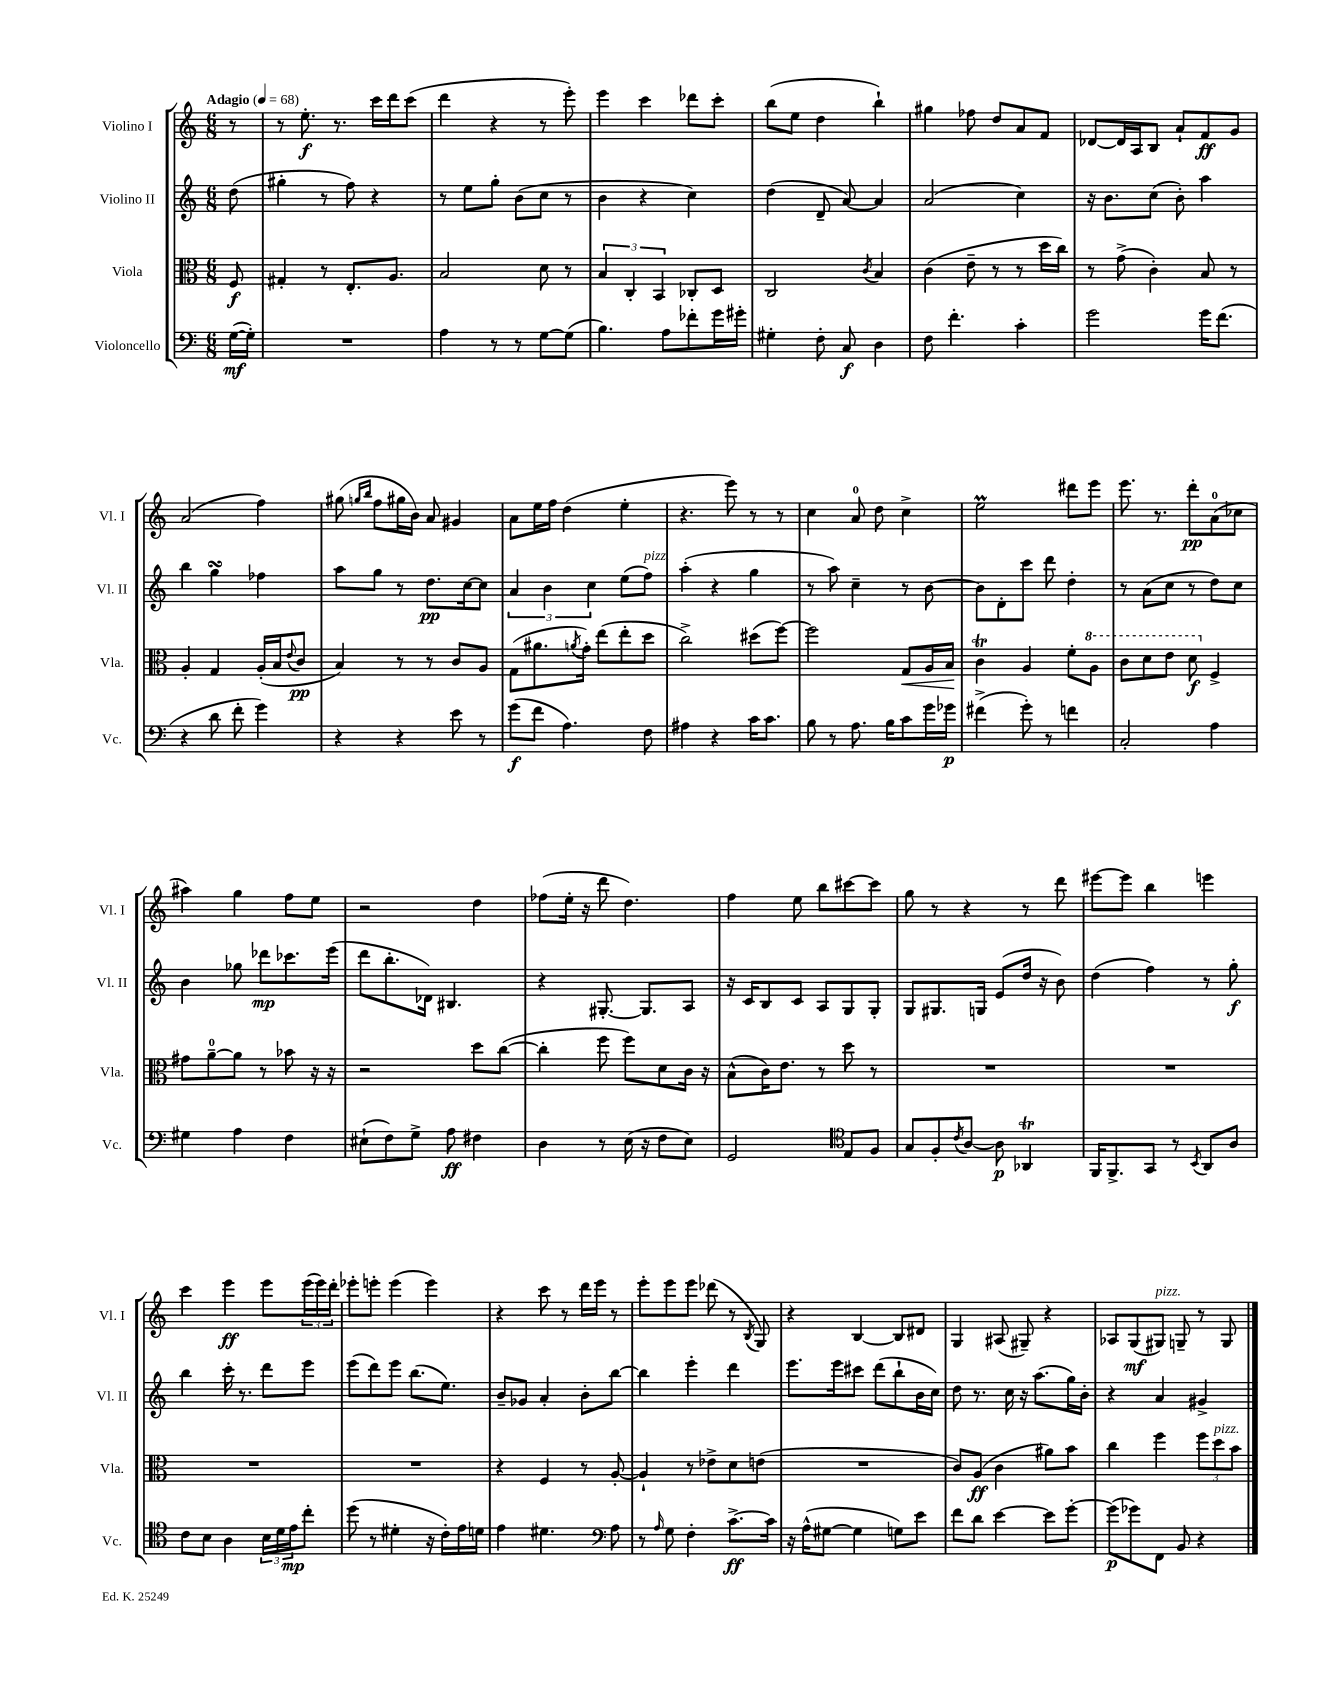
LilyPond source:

<<
\new StaffGroup <<
\new Staff = "s0" \with { instrumentName = "Violino I" shortInstrumentName = "Vl. I" } {
    \clef treble \key c \major \numericTimeSignature \time 6/8 \partial 8 \tempo "Adagio" 4 = 68
    r8 |
    r8 e''8.-.\f r8. c'''16 d'''16 c'''8( |
    d'''4 r4 r8 e'''8-.) |
    e'''4 c'''4 des'''8 c'''8-. |
    b''8( e''8 d''4 b''4-!) |
    gis''4 fes''8 d''8 a'8 f'8 |
    des'8~ des'16 a16 b8 a'8-! f'8\ff g'8 |
    a'2( f''4) |
    gis''8( \grace { g''16 b''16 } f''8 gis''16 b'16) a'8 gis'4 |
    a'8 e''16 f''16 d''4( e''4-. |
    r4. e'''8) r8 r8 |
    c''4 a'8-0 d''8 c''4-> |
    e''2\prall dis'''8 e'''8 |
    e'''8. r8. d'''8-.\pp a'8-0( ces''8 |
    ais''4) g''4 f''8 e''8 |
    r2 d''4 |
    fes''8( e''16-. r16 d'''8 d''4.) |
    f''4 e''8 b''8 cis'''8~ cis'''8 |
    g''8 r8 r4 r8 d'''8 |
    eis'''8~ eis'''8 b''4 e'''4 |
    c'''4 e'''4\ff e'''8 \tuplet 3/2 { e'''16( e'''16) d'''16-. } |
    ees'''8-. e'''8-. e'''4( e'''4) |
    r4 c'''8 r8 d'''16 e'''16 r8 |
    e'''8-. e'''8 e'''8 des'''8( r8 \acciaccatura { b8 } g8) |
    r4 b4~ b8 dis'8 |
    g4 ais8( gis8--) r4 |
    aes8 g8\mf( gis8^\markup { \italic "pizz." }) g8-- r8 g8 \bar "|." |
}
\new Staff = "s1" \with { instrumentName = "Violino II" shortInstrumentName = "Vl. II" } {
    \clef treble \key c \major \numericTimeSignature \time 6/8 \partial 8
    d''8( |
    gis''4-. r8 f''8) r4 |
    r8 e''8 g''8-. b'8( c''8 r8 |
    b'4 r4 c''4) |
    d''4( d'8-- a'8~) a'4 |
    a'2( c''4) |
    r16 b'8. c''8( b'8-.) a''4 |
    b''4 g''4\turn fes''4 |
    a''8 g''8 r8 d''8.\pp c''16~ c''8 |
    \tuplet 3/2 { a'4 b'4 c''4 } e''8( f''8^\markup { \italic "pizz." }) |
    a''4-.( r4 g''4 |
    r8 a''8) c''4-- r8 b'8~ |
    b'8 d'8-. c'''8 d'''8 d''4-. |
    r8 a'8( c''8 r8 d''8) c''8 |
    b'4 ges''8 des'''8\mp ces'''8. e'''16( |
    d'''8 b''8.-. des'16) bis4. |
    r4 gis8.~-. gis8. a8 |
    r16 c'16 b8 c'8 a8 g8 g8-. |
    g8 gis8. g16 e'8( d''16 r16 b'8) |
    d''4( f''4) r8 g''8-.\f |
    b''4 c'''16-. r8. d'''8 e'''8 |
    e'''8( d'''8) e'''8 b''8.( e''8.) |
    b'8-- ges'8 a'4-. b'8-. b''8~ |
    b''4 e'''4-. d'''4 |
    e'''8. e'''16 cis'''8 d'''8( b''8-! b'16 c''16) |
    d''8 r8. c''16 r16 a''8.( g''16) b'16-. |
    r4 a'4 gis'4-> \bar "|." |
}
\new Staff = "s2" \with { instrumentName = "Viola" shortInstrumentName = "Vla." } {
    \clef alto \key c \major \numericTimeSignature \time 6/8 \partial 8
    f8\f |
    gis4-. r8 e8.-. a8. |
    b2 d'8 r8 |
    \tuplet 3/2 { b4 c4-. b,4 } ces8-. d8 |
    c2 \acciaccatura { c'8 } b4 |
    c'4( e'8-- r8 r8 d''16 c''16) |
    r8 g'8->( c'4-.) b8 r8 |
    a4-. g4 a16-.( b16 \appoggiatura { e'8 } c'8\pp |
    b4) r8 r8 c'8 a8 |
    g8( ais'8. \acciaccatura { a'8 } g'16-.) e''8( e''8-. d''8 |
    c''2->) dis''8( f''8~) |
    f''2 g8\< a16 b16\! |
    c'4\trill a4 f'8-. \ottava #1 a'8 |
    c''8 d''8 e''8 d''8\f \ottava #0 f4-> |
    gis'8 a'8-0~-- a'8 r8 bes'8 r16 r16 |
    r2 d''8 c''8~( |
    c''4-. f''8 f''8) d'8 c'16 r16 |
    b8-^( c'16) e'8. r8 d''8 r8 |
    R2. |
    R2. |
    R2. |
    R2. |
    r4 f4 r8 a8~-. |
    a4-! r8 ees'8-> d'8 e'8( |
    R2. |
    c'8) a8\ff( c'4 ais'8) b'8 |
    c''4 f''4 \tuplet 3/2 { f''8 d''8^\markup { \italic "pizz." } b'8 } \bar "|." |
}
\new Staff = "s3" \with { instrumentName = "Violoncello" shortInstrumentName = "Vc." } {
    \clef bass \key c \major \numericTimeSignature \time 6/8 \partial 8
    g16~\mf( g16-.) |
    R2. |
    a4 r8 r8 g8~ g8( |
    b4.) a8 fes'8-. g'16 gis'16-. |
    gis4-. f8-. c8\f d4 |
    f8 f'4.-. c'4-. |
    g'2 g'16 f'8.( |
    r4 d'8 f'8-. g'4) |
    r4 r4 e'8 r8 |
    g'8\f( f'8 a4.) f8 |
    ais4 r4 c'16 c'8. |
    b8 r8 a8. b16 c'8 g'16 ges'16\p |
    fis'4->( g'8-.) r8 f'4 |
    c2-. a4 |
    gis4 a4 f4 |
    eis8-!( f8) g8-> a8\ff fis4 |
    d4 r8 e16( r16 f8 e8) |
    g,2 \clef tenor e8 f8 |
    g8 f8-. \acciaccatura { c'8 } a8~ a8\p aes,4\trill |
    f,16 f,8.-> g,8 r8 \acciaccatura { b,8 } a,8 a8 |
    c'8 b8 a4 \tuplet 3/2 { b16 d'16 e'16\mp } c''8-. |
    d''8( r8 dis'4-. r16 c'16-.) e'16 d'16 |
    e'4 dis'4. \clef bass a8 |
    r8 \grace { a16 } g8 f4-. c'8.~->\ff c'16 |
    r16 a16-^( gis8~ gis4 g8) e'8 |
    f'8 d'8 e'4~ e'8 g'8~-. |
    g'8\p( ges'8) f,8 b,8 r4 \bar "|." |
}
>>
>>
\layout { \context { \Score \remove "Bar_number_engraver" } }
